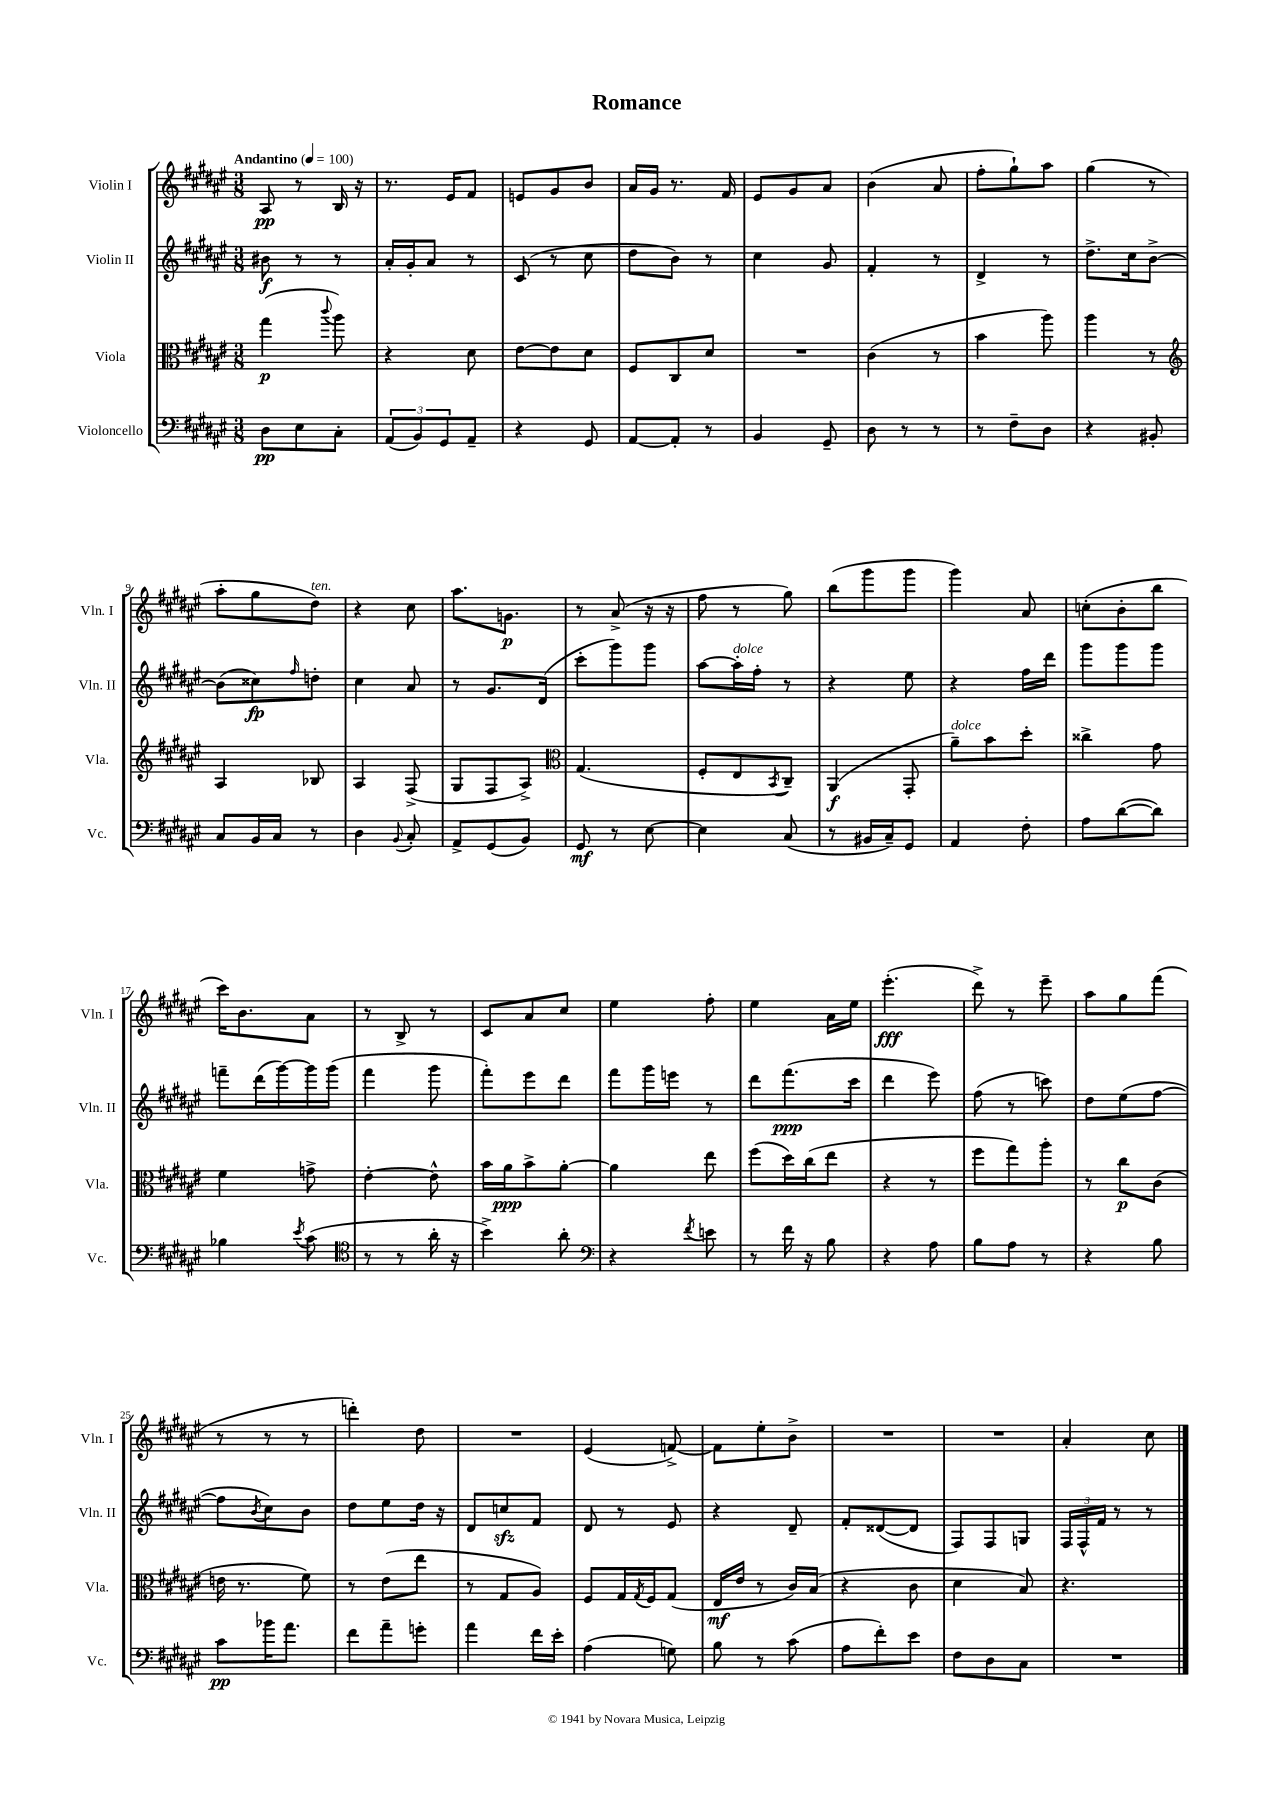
\header { title = "Romance" }
<<
\new StaffGroup <<
\new Staff = "s0" \with { instrumentName = "Violin I" shortInstrumentName = "Vln. I" } {
    \clef treble \key fis \major \numericTimeSignature \time 3/8 \tempo "Andantino" 4 = 100
    ais8\pp r8 b16 r16 |
    r8. eis'16 fis'8 |
    e'8 gis'8 b'8 |
    ais'16 gis'16 r8. fis'16 |
    eis'8 gis'8 ais'8 |
    b'4( ais'8 |
    fis''8-. gis''8-!) ais''8 |
    gis''4( r8 |
    ais''8-. gis''8 dis''8^\markup { \italic "ten." }) |
    r4 cis''8 |
    ais''8. g'8.\p |
    r8 ais'8->( r16 r16 |
    fis''8 r8 gis''8) |
    b''8( gis'''8 gis'''8 |
    gis'''4) ais'8 |
    c''8-.( b'8-. b''8 |
    cis'''16) b'8. ais'8 |
    r8 b8-> r8 |
    cis'8 ais'8 cis''8 |
    eis''4 fis''8-. |
    eis''4 ais'16 eis''16 |
    eis'''4.-.\fff( |
    dis'''8->) r8 eis'''8-- |
    ais''8 gis''8 fis'''8( |
    r8 r8 r8 |
    d'''4-.) dis''8 |
    R4. |
    eis'4( f'8~->) |
    f'8 eis''8-. b'8-> |
    R4. |
    R4. |
    ais'4-. cis''8 \bar "|." |
}
\new Staff = "s1" \with { instrumentName = "Violin II" shortInstrumentName = "Vln. II" } {
    \clef treble \key fis \major \numericTimeSignature \time 3/8
    bis'8\f r8 r8 |
    ais'16-. gis'16-. ais'8 r8 |
    cis'8( r8 cis''8 |
    dis''8 b'8) r8 |
    cis''4 gis'8 |
    fis'4-. r8 |
    dis'4-> r8 |
    dis''8.-> cis''16 b'8~-> |
    b'8( cisis''8\fp) \grace { fis''16 } d''8-. |
    cis''4 ais'8 |
    r8 gis'8. dis'16( |
    cis'''8-. gis'''8) gis'''8 |
    ais''8~ ais''16-.^\markup { \italic "dolce" } fis''16-. r8 |
    r4 eis''8 |
    r4 fis''16 dis'''16 |
    gis'''8 gis'''8 gis'''8 |
    f'''8-- dis'''16( gis'''16~) gis'''16 gis'''16( |
    fis'''4 gis'''8 |
    fis'''8-.) eis'''8 dis'''8 |
    fis'''8 gis'''16 e'''16 r8 |
    dis'''8 fis'''8.\ppp( cis'''16 |
    dis'''4 eis'''8) |
    fis''8( r8 c'''8) |
    dis''8 eis''8( fis''8~ |
    fis''8 \acciaccatura { b'8 } cis''8) b'8 |
    dis''8 eis''8 dis''16 r16 |
    dis'8 c''8\sfz fis'8 |
    dis'8 r8 eis'8 |
    r4 dis'8-- |
    fis'8-. disis'8~( disis'8 |
    fis8) fis8 g8 |
    \tuplet 3/2 { fis16 fis16-^ fis'16 } r8 r8 \bar "|." |
}
\new Staff = "s2" \with { instrumentName = "Viola" shortInstrumentName = "Vla." } {
    \clef alto \key fis \major \numericTimeSignature \time 3/8
    gis''4\p( \appoggiatura { cis'''8 } ais''8) |
    r4 dis'8 |
    eis'8~ eis'8 dis'8 |
    fis8 cis8 dis'8 |
    R4. |
    cis'4( r8 |
    b'4 ais''8) |
    ais''4 r8 |
    \clef treble ais4 bes8 |
    ais4 fis8->( |
    gis8 fis8 ais8->) |
    \clef alto gis4.( |
    fis8-. eis8 \acciaccatura { b,8 } cis8--) |
    ais,4\f( gis,8-. |
    ais'8--^\markup { \italic "dolce" }) b'8 dis''8-. |
    cisis''4-> gis'8 |
    fis'4 g'8-> |
    eis'4~-. eis'8-^ |
    b'16 ais'16\ppp b'8-> ais'8~-. |
    ais'4 eis''8 |
    fis''8( dis''16) cis''16( eis''8 |
    r4 r8 |
    fis''8 gis''8) ais''8-. |
    r8 cis''8\p cis'8( |
    e'16 r8. fis'8) |
    r8 eis'8( eis''8 |
    r8 gis8 ais8) |
    fis8 gis16 \acciaccatura { gis8 } fis16 gis8( |
    eis16\mf eis'16 r8 cis'16) b16( |
    r4 cis'8 |
    dis'4 b8) |
    r4. \bar "|." |
}
\new Staff = "s3" \with { instrumentName = "Violoncello" shortInstrumentName = "Vc." } {
    \clef bass \key fis \major \numericTimeSignature \time 3/8
    dis8\pp eis8 cis8-. |
    \tuplet 3/2 { ais,8( b,8) gis,8 } ais,8-- |
    r4 gis,8 |
    ais,8~ ais,8-. r8 |
    b,4 gis,8-- |
    dis8 r8 r8 |
    r8 fis8-- dis8 |
    r4 bis,8-. |
    cis8 b,16 cis16 r8 |
    dis4 \appoggiatura { b,8 } cis8-. |
    ais,8-> gis,8( b,8) |
    gis,8\mf r8 eis8~ |
    eis4 cis8( |
    r8 bis,16 cis16--) gis,8 |
    ais,4 fis8-. |
    ais8 dis'8~( dis'8) |
    bes4 \acciaccatura { eis'8 } cis'8( |
    \clef tenor r8 r8 ais'16-. r16 |
    b'4->) ais'8-. |
    \clef bass r4 \acciaccatura { fis'8 } e'8 |
    r8 fis'16 r16 b8 |
    r4 ais8 |
    b8 ais8 r8 |
    r4 b8 |
    cis'8\pp bes'16 ais'8. |
    fis'8 ais'8-- g'8-. |
    ais'4 fis'16 eis'16-. |
    ais4( g8) |
    b8 r8 cis'8( |
    ais8 fis'8-.) eis'8 |
    fis8 dis8 cis8 |
    R4. \bar "|." |
}
>>
>>
